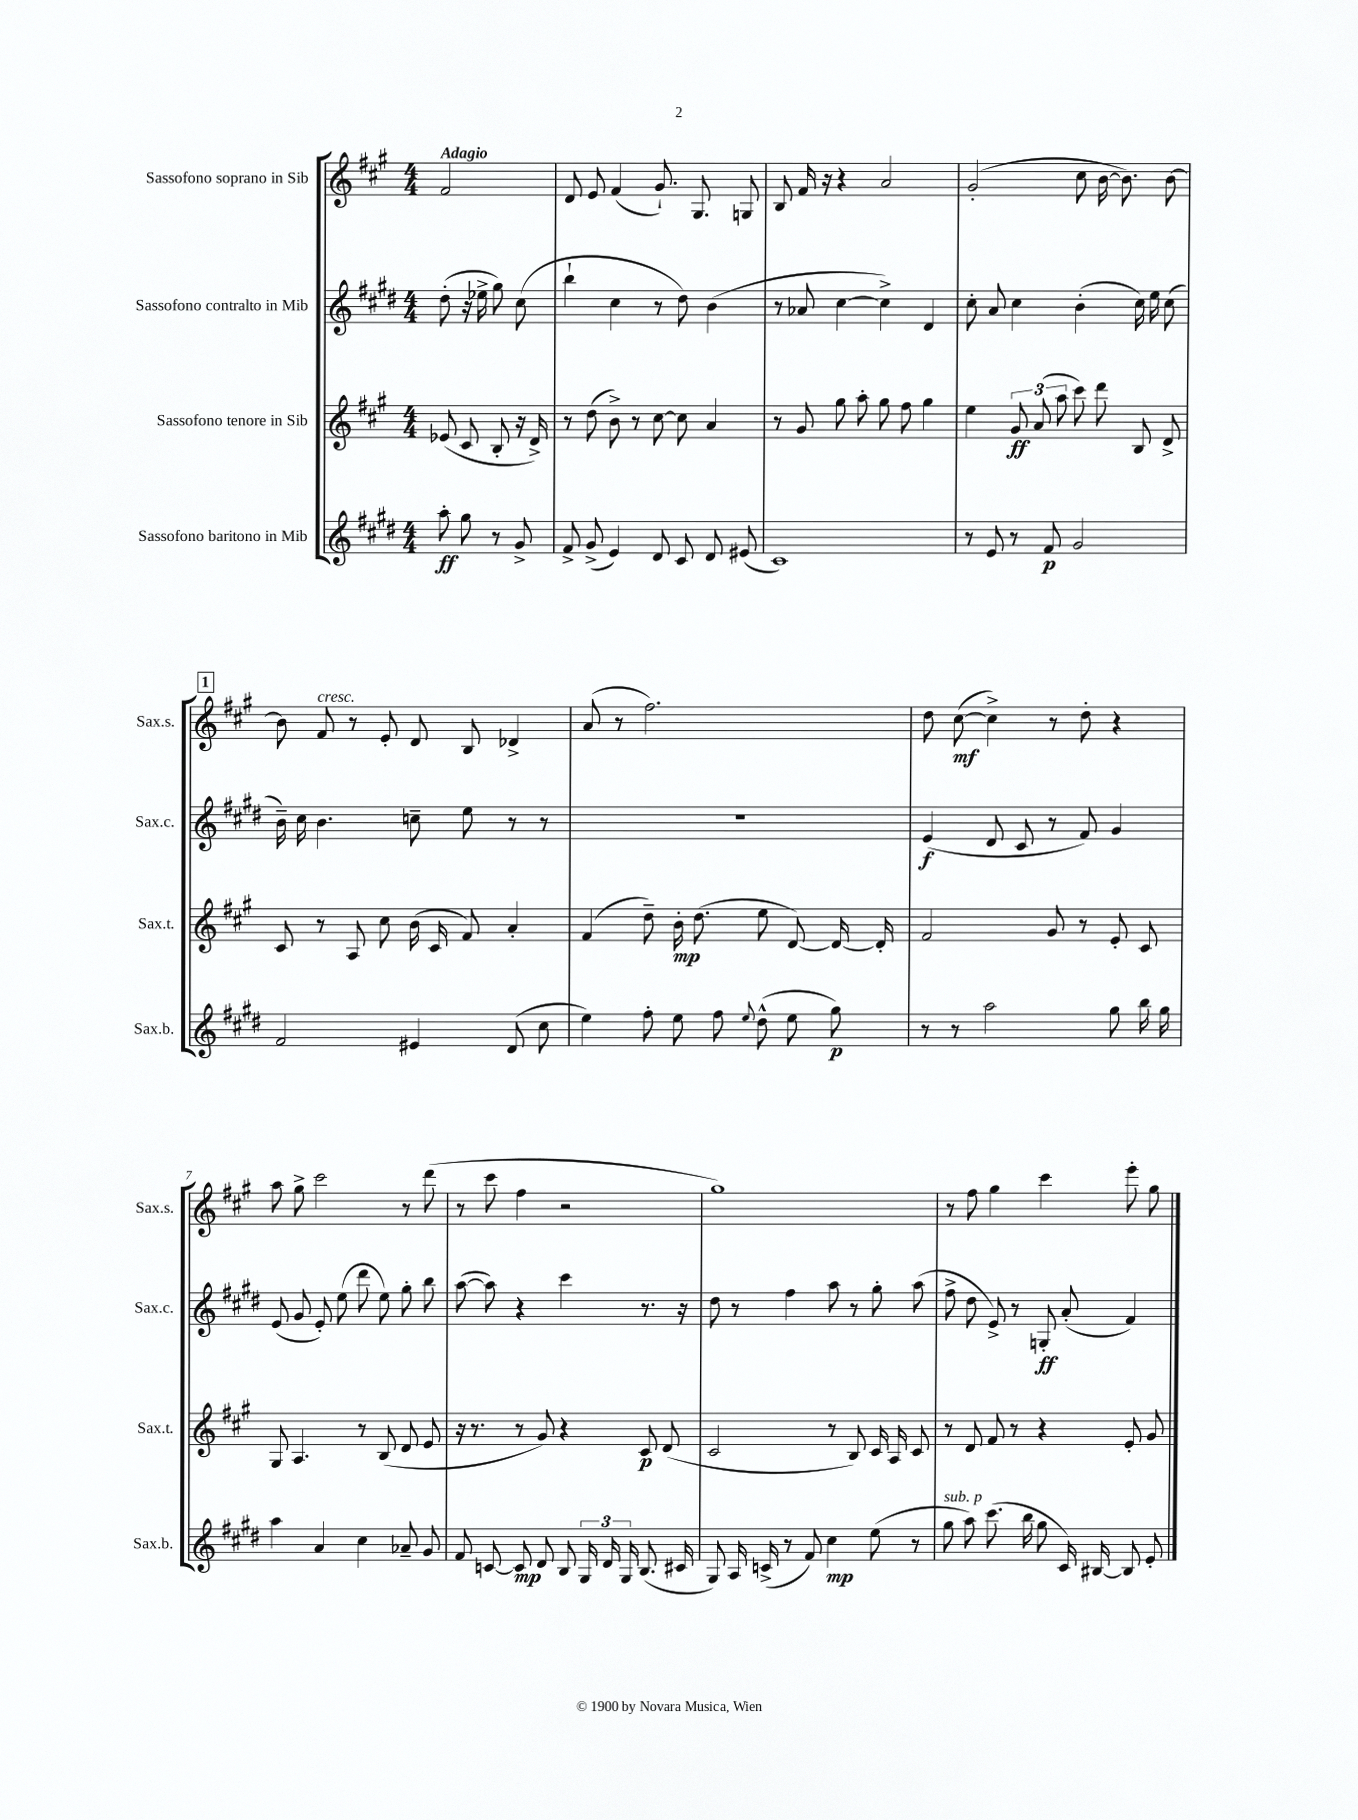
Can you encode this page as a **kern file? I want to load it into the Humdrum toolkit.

**kern	**dynam	**kern	**dynam	**kern	**dynam	**kern	**dynam
*part4	*part4	*part3	*part3	*part2	*part2	*part1	*part1
*staff4	*staff4	*staff3	*staff3	*staff2	*staff2	*staff1	*staff1
*I"Sassofono baritono in Mib	*	*I"Sassofono tenore in Sib	*	*I"Sassofono contralto in Mib	*	*I"Sassofono soprano in Sib	*
*I'Sax.b.	*	*I'Sax.t.	*	*I'Sax.c.	*	*I'Sax.s.	*
*clefG2	*	*clefG2	*	*clefG2	*	*clefG2	*
*k[f#c#g#d#]	*	*k[f#c#g#]	*	*k[f#c#g#d#]	*	*k[f#c#g#]	*
*M4/4	*	*M4/4	*	*M4/4	*	*M4/4	*
=	=	=	=	=	=	=	=
!	!	!	!	!	!	!LO:TX:a:B:t=Adagio	!
8aa'\	ff	(8e-X/	.	(8dd#'\	.	2f#/	.
8gg#\	.	8c#/	.	16r	.	.	.
.	.	.	.	16ee-X^\	.	.	.
8r	.	8B'/	.	8gg#\)	.	.	.
8g#^/	.	16r	.	(8cc#\	.	.	.
.	.	16d^/)	.	.	.	.	.
=1	=1	=1	=1	=1	=1	=1	=1
8f#^/	.	8r	.	4bb`\	.	8d/	.
(8g#^/	.	(8dd\	.	.	.	8e/	.
4e/)	.	8b^\)	.	4cc#\	.	(4f#/	.
.	.	8r	.	.	.	.	.
8d#/	.	[8cc#\	.	8r	.	8.g#`/)	.
8c#/	.	8cc#\]	.	8dd#\)	.	.	.
.	.	.	.	.	.	8.G#/	.
8d#/	.	4a/	.	(4b\	.	.	.
(8e#X/	.	.	.	.	.	8Gn/	.
=2	=2	=2	=2	=2	=2	=2	=2
1c#)	.	8r	.	8r	.	8B/	.
.	.	8g#/	.	8a-X/	.	16f#/	.
.	.	.	.	.	.	16r	.
.	.	8gg#\	.	[4cc#\	.	4r	.
.	.	8aa'\	.	.	.	.	.
.	.	8gg#\	.	4cc#^\])	.	2a/	.
.	.	8ff#\	.	.	.	.	.
.	.	4gg#\	.	4d#/	.	.	.
=3	=3	=3	=3	=3	=3	=3	=3
8r	.	4ee\	.	8cc#'\	.	(2g#'/	.
8e/	.	.	.	8a/	.	.	.
8r	.	12g#/	ff	4cc#\	.	.	.
.	.	(12a/	.	.	.	.	.
8f#/	p	.	.	.	.	.	.
.	.	12aa\	.	.	.	.	.
2g#/	.	8ccc#\)	.	(4b'\	.	8cc#\	.
.	.	8ddd\	.	.	.	[16b\	.
.	.	.	.	.	.	8.b\])	.
.	.	8B/	.	16cc#\)	.	.	.
.	.	.	.	16ee\	.	.	.
.	.	8d^/	.	(8cc#\	.	[8b\	.
!!LO:LB:g=z
!!LO:REH:place=s1:t=1
=4	=4	=4	=4	=4	=4	=4	=4
2f#/	.	8c#/	.	16b~\)	.	8b\]	.
.	.	.	.	16cc#\	.	.	.
!	!	!	!	!	!	!LO:TX:a:i:t=cresc.	!
.	.	8r	.	4.b\	.	8f#/	.
.	.	8A/	.	.	.	8r	.
.	.	8cc#\	.	.	.	8e'/	.
4e#X/	.	(16b\	.	8ccn~\	.	8d/	.
.	.	16c#/	.	.	.	.	.
.	.	8f#/)	.	8ee\	.	8B/	.
(8d#/	.	4a'/	.	8r	.	4d-X^/	.
8cc#\	.	.	.	8r	.	.	.
=5	=5	=5	=5	=5	=5	=5	=5
4ee\)	.	(4f#/	.	1r	.	(8a/	.
.	.	.	.	.	.	8r	.
8ff#'\	.	8dd~\)	.	.	.	2.ff#\)	.
8ee\	.	16b'\	mp	.	.	.	.
.	.	(8.dd\	.	.	.	.	.
8ff#\	.	.	.	.	.	.	.
8qqee/	.	.	.	.	.	.	.
(8dd#^^\	.	8ee\	.	.	.	.	.
8ee\	.	[8d/)	.	.	.	.	.
8gg#\)	p	16d/_	.	.	.	.	.
.	.	16d'/]	.	.	.	.	.
=6	=6	=6	=6	=6	=6	=6	=6
8r	.	2f#/	.	(4e/	f	8dd\	.
8r	.	.	.	.	.	([8cc#\	mf
2aa\	.	.	.	8d#/	.	4cc#^\])	.
.	.	.	.	8c#/	.	.	.
.	.	8g#/	.	8r	.	8r	.
.	.	8r	.	8f#/)	.	8dd'\	.
8gg#\	.	8e'/	.	4g#/	.	4r	.
16bb\	.	8c#/	.	.	.	.	.
16gg#\	.	.	.	.	.	.	.
!!LO:LB:g=z
=7	=7	=7	=7	=7	=7	=7	=7
4aa\	.	8G#/	.	(8e/	.	8aa\	.
.	.	4.A/	.	8g#/	.	8gg#^\	.
4a/	.	.	.	8e'/)	.	2ccc#\	.
.	.	.	.	(8ee\	.	.	.
4cc#\	.	8r	.	8ddd#\	.	.	.
.	.	(8B/	.	8ee\)	.	.	.
8a-X~/	.	8d/	.	8gg#'\	.	8r	.
8g#/	.	8e/	.	8bb\	.	(8ddd\	.
=8	=8	=8	=8	=8	=8	=8	=8
8f#/	.	16r	.	([8aa\	.	8r	.
.	.	8.r	.	.	.	.	.
[8cn/	.	.	.	8aa\])	.	8ccc#\	.
8c/]	mp	8r	.	4r	.	4ff#\	.
8d#/	.	8g#/)	.	.	.	.	.
8B/	.	4r	.	4ccc#\	.	2r	.
24G#/	.	.	.	.	.	.	.
24d#/	.	.	.	.	.	.	.
24G#/	.	.	.	.	.	.	.
(8.B/	.	8c#/	p	8.r	.	.	.
.	.	(8d/	.	.	.	.	.
16c#X/	.	.	.	16r	.	.	.
=9	=9	=9	=9	=9	=9	=9	=9
8G#/)	.	2c#/	.	8dd#\	.	1gg#)	.
16A/	.	.	.	8r	.	.	.
(16cn^/	.	.	.	.	.	.	.
8r	.	.	.	4ff#\	.	.	.
8f#/)	.	.	.	.	.	.	.
4cc#\	mp	8r	.	8aa\	.	.	.
.	.	8B/)	.	8r	.	.	.
(8ee\	.	16c#/	.	8gg#'\	.	.	.
.	.	16A/	.	.	.	.	.
8r	.	8c#/	.	(8aa\	.	.	.
=10	=10	=10	=10	=10	=10	=10	=10
!LO:TX:a:i:t=sub. p	!	!	!	!	!	!	!
8gg#\	.	8r	.	8ff#^\	.	8r	.
8aa\)	.	8d/	.	8dd#\	.	8ff#\	.
(8.ccc#\	.	8f#/	.	8e^/)	.	4gg#\	.
.	.	8r	.	8r	.	.	.
16bb\	.	.	.	.	.	.	.
8gg#\	.	4r	.	8Gn'/	ff	4ccc#\	.
16c#/)	.	.	.	(8a'/	.	.	.
[16B#X/	.	.	.	.	.	.	.
8B#/]	.	8e'/	.	4f#/)	.	8eee'\	.
8e'/	.	8g#/	.	.	.	8gg#\	.
==	==	==	==	==	==	==	==
*-	*-	*-	*-	*-	*-	*-	*-
